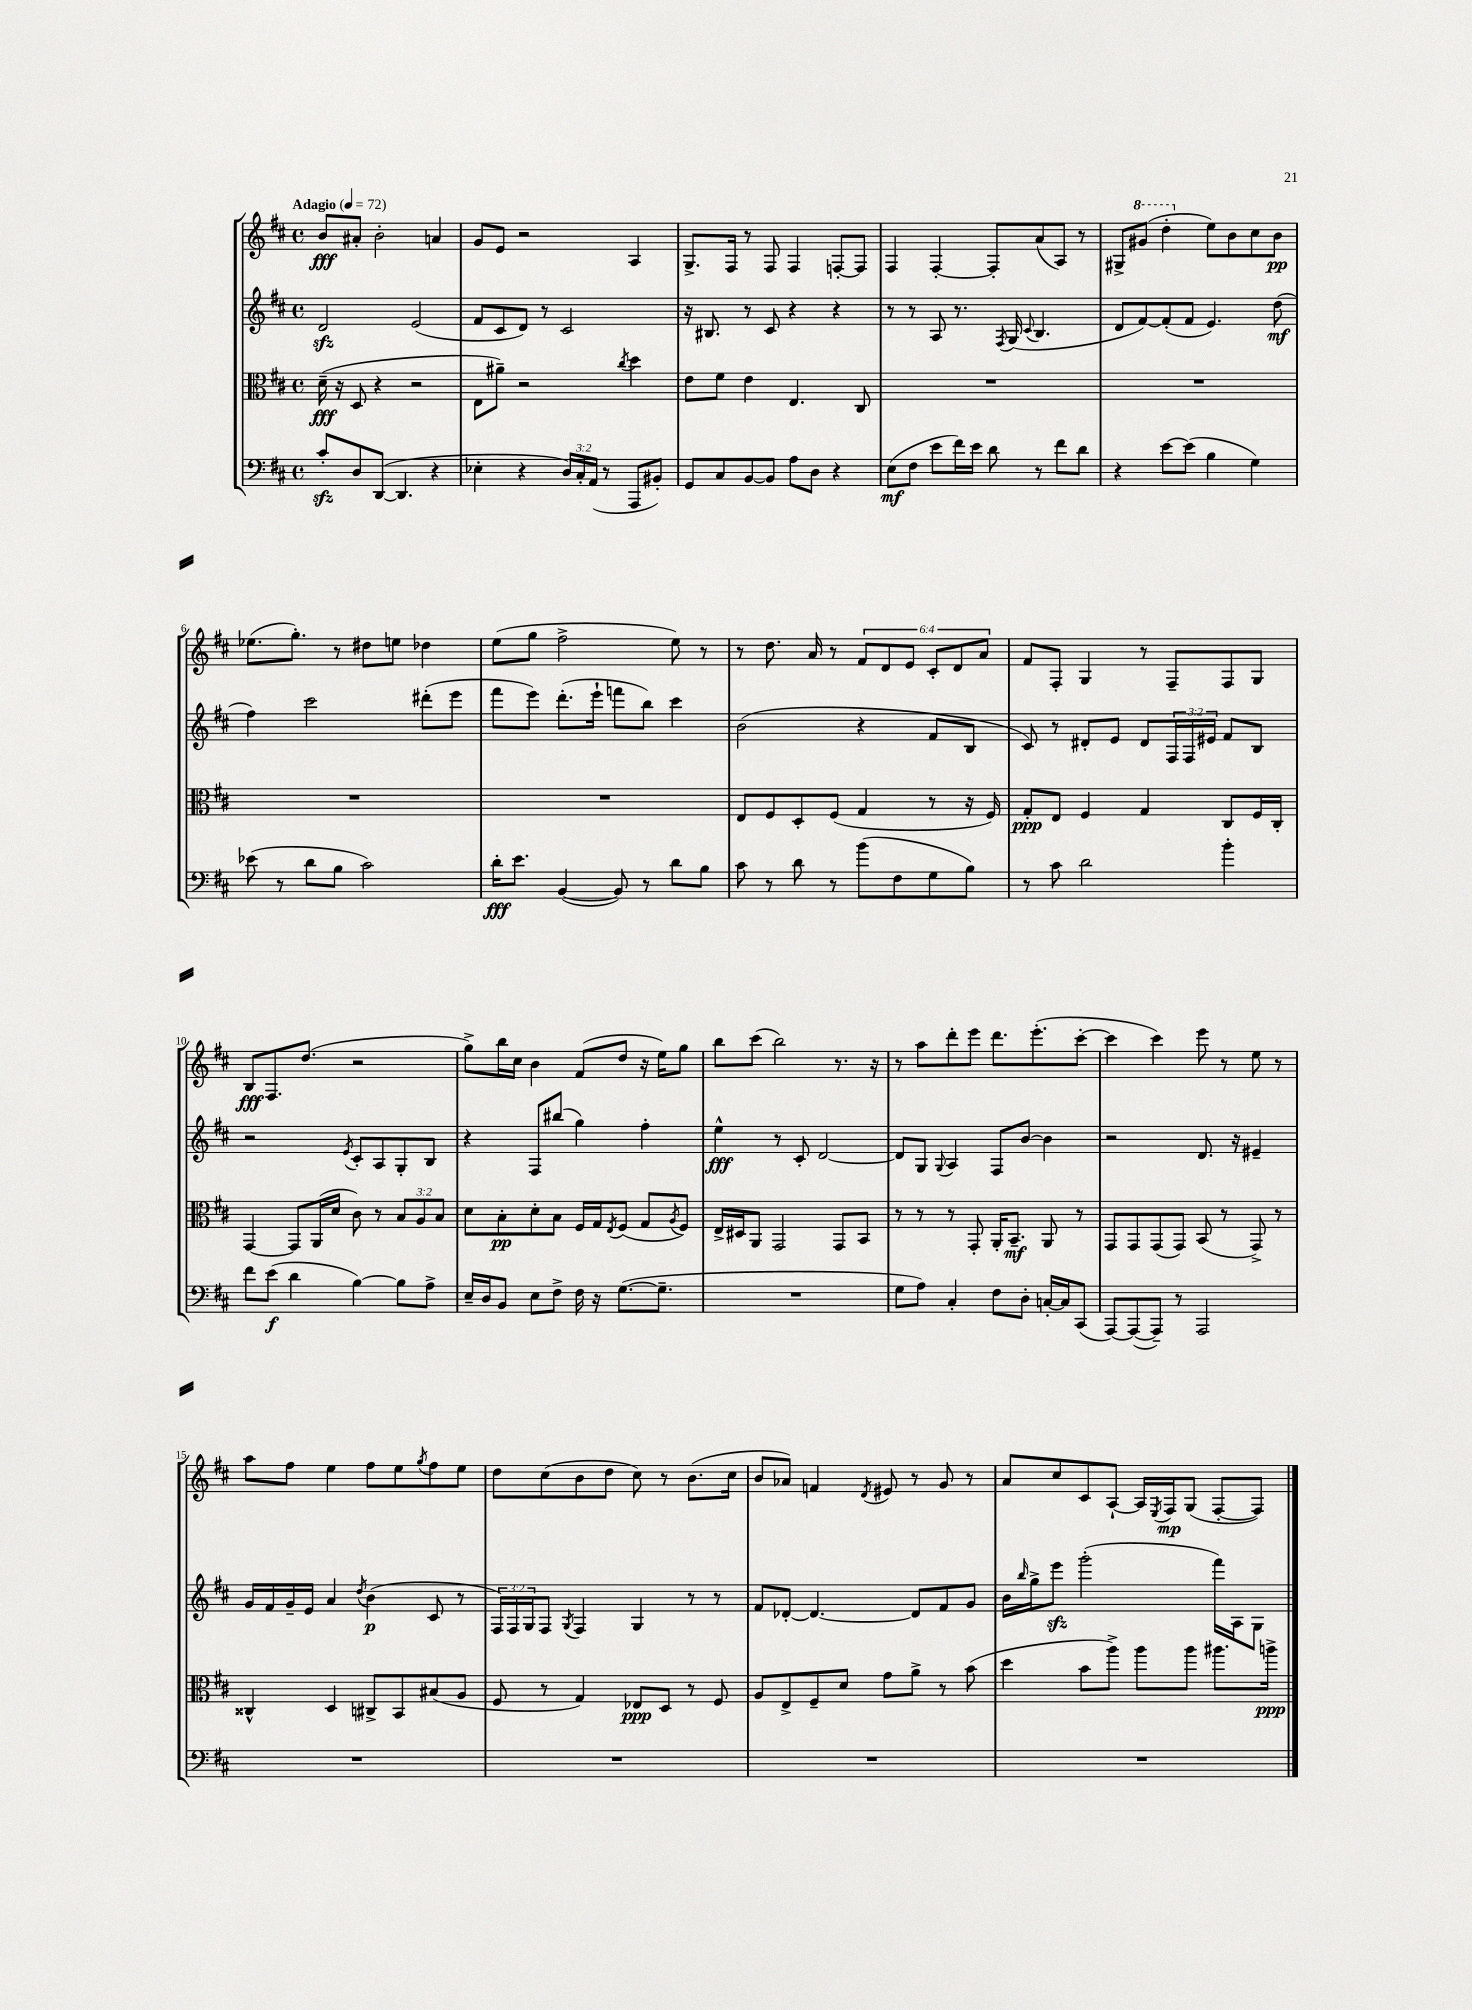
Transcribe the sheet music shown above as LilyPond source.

<<
\new StaffGroup <<
\new Staff = "s0" {
    \clef treble \key d \major \defaultTimeSignature \time 4/4 \override Staff.TupletNumber.text = #tuplet-number::calc-fraction-text \tempo "Adagio" 4 = 72
    b'8\fff ais'8-. b'2-. a'4 |
    g'8 e'8 r2 a4 |
    g8.-> fis16 r8 fis8 fis4 f8~-. f8 |
    fis4 fis4~-. fis8-. a'8( a8) r8 |
    gis8-> \ottava #1 gis''8( d'''4-. \ottava #0 e''8) b'8 cis''8 b'8\pp |
    ees''8.( g''8.-.) r8 dis''8 e''8 des''4 |
    e''8( g''8 fis''2-> e''8) r8 |
    r8 d''8. a'16 r8 \tuplet 6/4 { fis'8 d'8 e'8 cis'8-. d'8 a'8 } |
    fis'8 fis8-. g4 r8 fis8-- fis8 g8 |
    b8\fff fis8. d''8.( r2 |
    g''8->) b''16 cis''16 b'4 fis'8( d''8 r16 e''16) g''8 |
    b''8 cis'''8( b''2) r8. r16 |
    r8 a''8 d'''8-. e'''8 d'''8. e'''8.-.( cis'''8~-. |
    cis'''4 cis'''4) e'''8 r8 e''8 r8 |
    a''8 fis''8 e''4 fis''8 e''8 \acciaccatura { g''8 } fis''8 e''8 |
    d''8 cis''8( b'8 d''8 cis''8) r8 b'8.( cis''16 |
    b'8 aes'8) f'4 \acciaccatura { d'8 } eis'8 r8 g'8 r8 |
    a'8 cis''8 cis'8 a8~-! a16 \acciaccatura { e8 } fis16\mp g8( fis8~-. fis8) \bar "|." |
}
\new Staff = "s1" {
    \clef treble \key d \major \defaultTimeSignature \time 4/4 \override Staff.TupletNumber.text = #tuplet-number::calc-fraction-text
    d'2\sfz e'2( |
    fis'8 cis'8 d'8) r8 cis'2 |
    r16 bis8. r8 cis'8 r4 r4 |
    r8 r8 a8 r8. \acciaccatura { fis8 } g16( \appoggiatura { cis'8 } b4. |
    d'8 fis'8~) fis'8-.( fis'8 e'4.) d''8\mf( |
    fis''4) cis'''2 dis'''8-.( e'''8 |
    fis'''8 e'''8) d'''8.-.( e'''16-! f'''8 b''8) cis'''4 |
    b'2( r4 fis'8 b8 |
    cis'8) r8 dis'8-. e'8 dis'8 \tuplet 3/2 { fis16 fis16 eis'16 } fis'8 b8 |
    r2 \acciaccatura { e'8 } cis'8-. a8 g8-. b8 |
    r4 fis8 bis''8( g''4) fis''4-. |
    e''4-^\fff r8 cis'8-. d'2~ |
    d'8 g8 \appoggiatura { g8 } a4 fis8 b'8~ b'4 |
    r2 d'8. r16 eis'4-- |
    g'16 fis'16 g'16-- e'16 a'4 \acciaccatura { d''8 } b'4\p( cis'8 r8 |
    \tuplet 3/2 { fis16) fis16 g16 } fis8 \acciaccatura { g8 } fis4 g4 r8 r8 |
    fis'8 des'8~-. des'4.~ des'8 fis'8 g'8 |
    b'16 \grace { b''16 } g''16-> e'''8\sfz g'''2-.( fis'''16) a16 g8 \bar "|." |
}
\new Staff = "s2" {
    \clef alto \key d \major \defaultTimeSignature \time 4/4 \override Staff.TupletNumber.text = #tuplet-number::calc-fraction-text
    d'16--\fff( r16 d8 r4 r2 |
    e8 ais'8--) r2 \acciaccatura { cis''8 } d''4 |
    e'8 fis'8 e'4 e4. cis8 |
    R1 |
    R1 |
    R1 |
    R1 |
    e8 fis8 d8-. fis8( g4 r8 r16 fis16) |
    g8-.\ppp e8 fis4 g4 cis8 fis16 cis16-. |
    g,4~ g,8 a,16( d'16 cis'8) r8 \tuplet 3/2 { b8 a8 b8 } |
    d'8 b8-.\pp d'8-. b8 fis16 g16 \acciaccatura { e8 } fis8( g8 \acciaccatura { a8 } fis8) |
    e16-> dis16 a,8 g,2 g,8 b,8 |
    r8 r8 r8 g,8-. a,16-. b,8.--\mf a,8 r8 |
    g,8 g,8 g,8( g,8) b,8( r8 g,8->) r8 |
    cisis4-^ d4 cis8-> b,8 bis8( a8 |
    fis8 r8 g4) ees8\ppp d8 r8 fis8 |
    a8 e8-> fis8-- d'8 g'8 a'8-> r8 b'8( |
    d''4 b'8 a''8->) a''8 a''8 ais''8. a''16->\ppp \bar "|." |
}
\new Staff = "s3" {
    \clef bass \key d \major \defaultTimeSignature \time 4/4 \override Staff.TupletNumber.text = #tuplet-number::calc-fraction-text
    cis'8-.\sfz d8 d,8~( d,4. r4 |
    ees4-. r4 \tuplet 3/2 { d16) cis16-. a,16( } r8 a,,8 bis,8-.) |
    g,8 cis8 b,8~ b,8 a8 d8 r4 |
    e8\mf( fis8 e'8 fis'16) e'16 d'8 r8 fis'8 d'8 |
    r4 e'8~ e'8( b4 g4) |
    ees'8( r8 d'8 b8 cis'2) |
    d'16-.\fff e'8. b,4~( b,8) r8 d'8 b8 |
    cis'8 r8 d'8 r8 b'8( fis8 g8 b8) |
    r8 cis'8 d'2 b'4-. |
    fis'8 e'8\f( d'4 b4~) b8 a8-> |
    e16-- d16 b,8 e8 fis8-> fis16 r16 g8.~( g8.-- |
    R1 |
    g8 a8) cis4-. fis8 d8-. c16~-. c16 cis,8( |
    a,,8~) a,,8~( a,,8--) r8 a,,2 |
    R1 |
    R1 |
    R1 |
    R1 \bar "|." |
}
>>
>>
